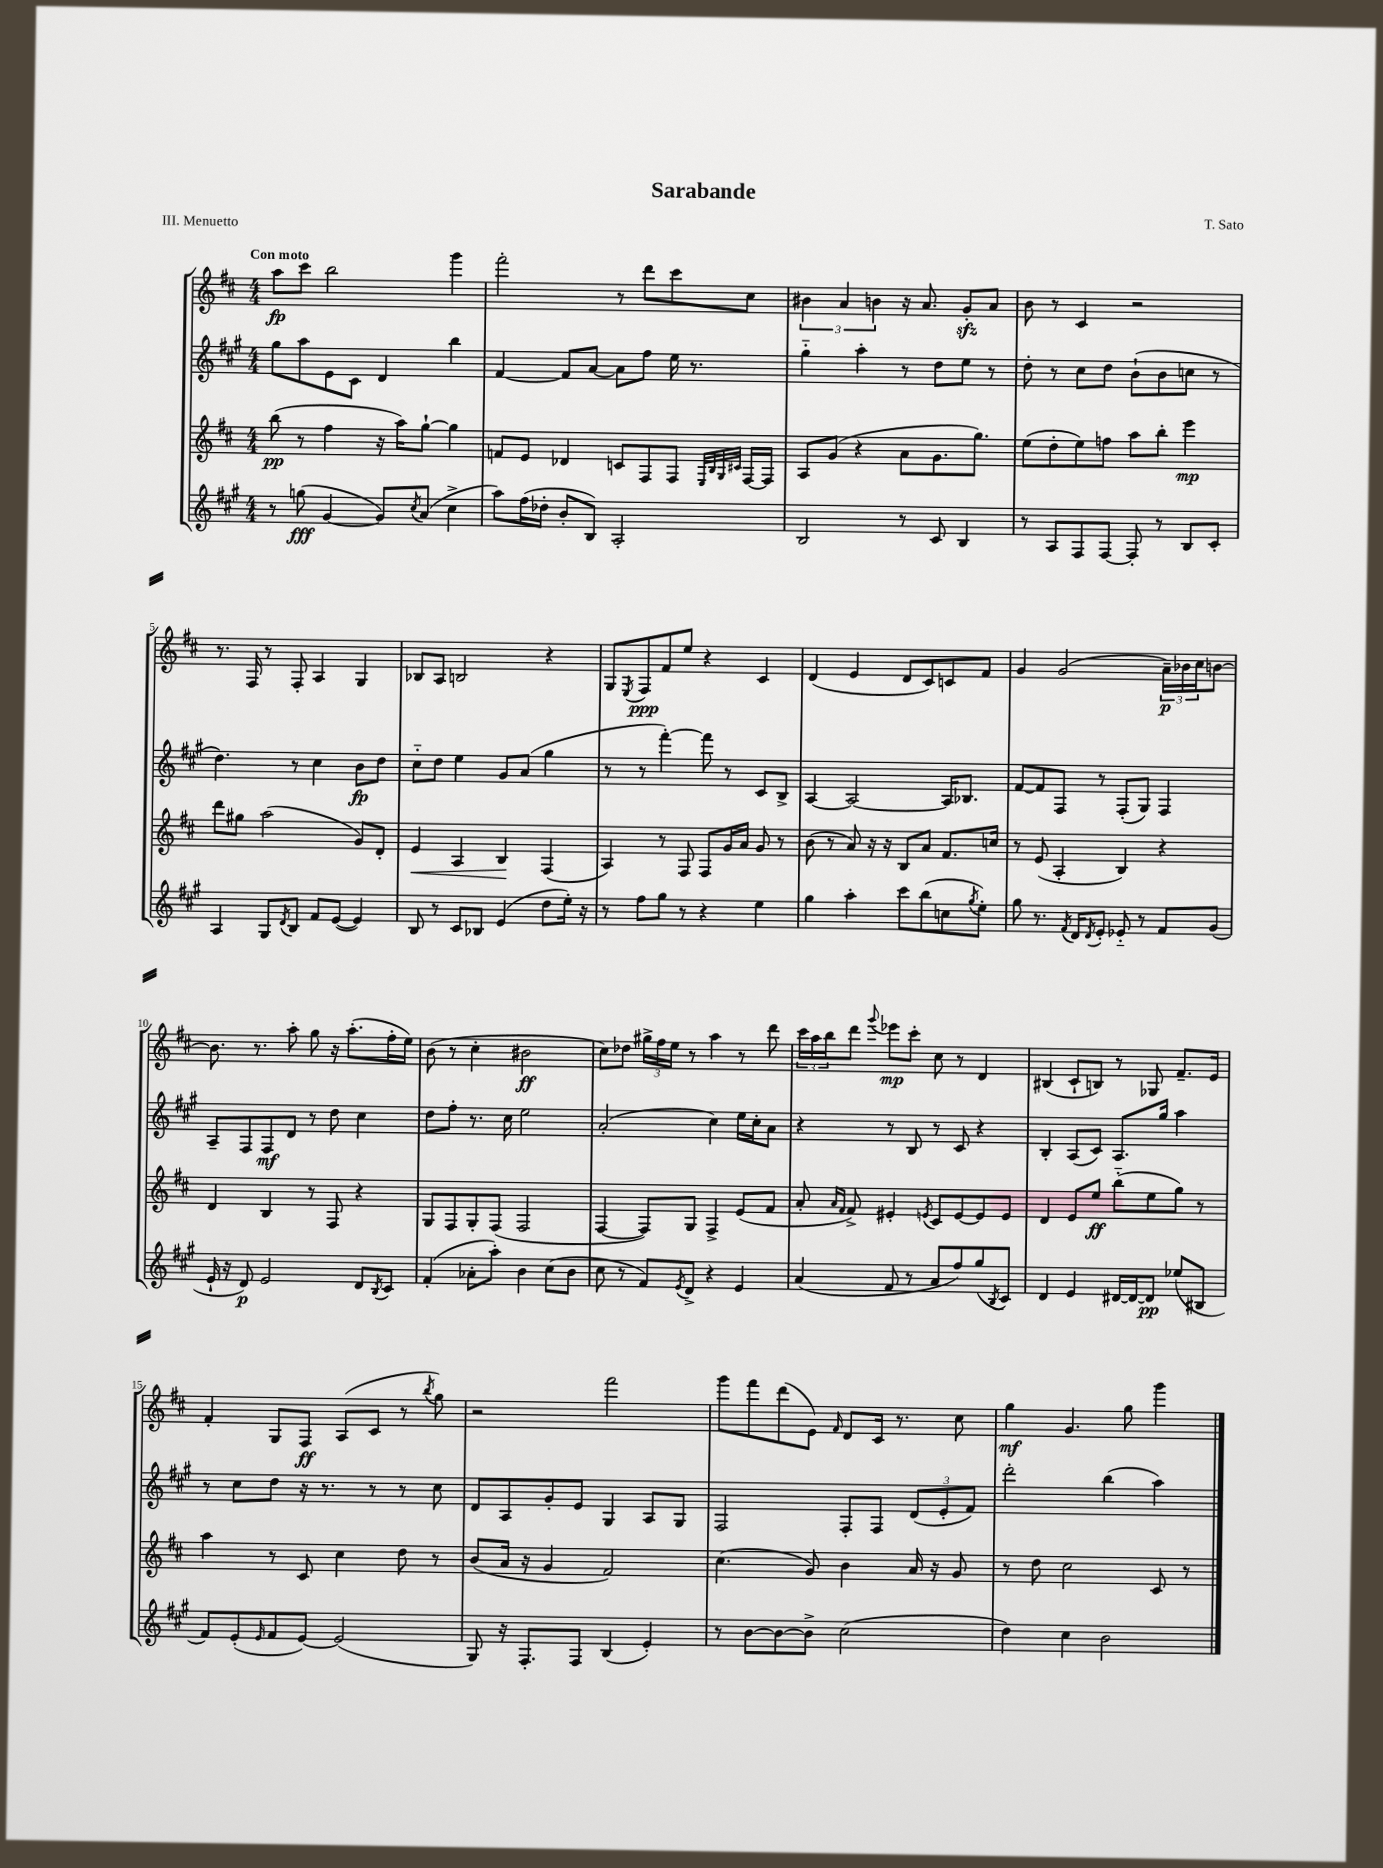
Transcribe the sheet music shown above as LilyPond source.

\header { title = "Sarabande" composer = "T. Sato" piece = "III. Menuetto" }
<<
\new StaffGroup <<
\new Staff = "s0" {
    \clef treble \key d \major \numericTimeSignature \time 4/4 \tempo "Con moto"
    a''8\fp cis'''8 b''2 g'''4 |
    fis'''2-. r8 d'''8 cis'''8 cis''8 |
    \tuplet 3/2 { bis'4 a'4 b'4 } r16 a'8. g'8-.\sfz a'8 |
    b'8 r8 cis'4 r2 |
    r8. fis16 r8 fis8-. a4 g4 |
    bes8 a8 b2 r4 |
    g8 \acciaccatura { e8 } fis8\ppp fis'8 e''8 r4 cis'4 |
    d'4( e'4 d'8 cis'8) c'8 fis'8 |
    g'4 g'2( \tuplet 3/2 { a'16--\p) bes'16 cis''16 } b'8~ |
    b'8. r8. a''8-. g''8 r16 a''8.-.( fis''16-. e''16) |
    b'8( r8 cis''4-. bis'2\ff |
    cis''8) des''8 \tuplet 3/2 { gis''16-> fis''16 e''16 } r8 a''4 r8 d'''8 |
    \tuplet 3/2 { cis'''16 a''16 b''16 } d'''8 \appoggiatura { g'''8 } ees'''8\mp cis'''8-. cis''8 r8 d'4 |
    bis4( cis'8-! b8) r8 ges8 fis'8.-- e'16 |
    fis'4-. g8 fis8\ff a8( cis'8 r8 \acciaccatura { b''8 } g''8) |
    r2 fis'''2 |
    g'''8 fis'''8 d'''8( e'8) \grace { fis'16 } d'8 cis'16 r8. cis''8 |
    g''4\mf g'4. g''8 g'''4 \bar "|." |
}
\new Staff = "s1" {
    \clef treble \key a \major \numericTimeSignature \time 4/4
    gis''8 a''8 e'8 cis'8 d'4 b''4 |
    fis'4~ fis'8 a'8~ a'8 fis''8 e''16 r8. |
    gis''4-_ a''4-. r8 d''8 e''8 r8 |
    d''8-. r8 cis''8 d''8 b'8-!( b'8 c''8 r8 |
    d''4.) r8 cis''4 b'8\fp d''8 |
    cis''8-_ d''8 e''4 gis'8 a'8( gis''4 |
    r8 r8 fis'''4~-.) fis'''8 r8 cis'8 b8-> |
    a4~ a2~ a16 bes8. |
    fis'8~ fis'8 fis8 r8 fis8-.( gis8) fis4 |
    a8-- fis8 fis8\mf d'8 r8 d''8 cis''4 |
    d''8 fis''8-. r8. cis''16 e''2 |
    a'2-.( cis''4) e''16 cis''16-. a'8 |
    r4 r8 b8 r8 cis'8 r4 |
    b4-. a8( cis'8) a8. gis''16 a''4 |
    r8 cis''8 d''8 r16 r8. r8 r8 cis''8 |
    d'8 a8 gis'8-. e'8 gis4 a8 gis8 |
    fis2 fis8-. fis8 \tuplet 3/2 { d'8( e'8-. fis'8) } |
    d'''2-. b''4( a''4) \bar "|." |
}
\new Staff = "s2" {
    \clef treble \key d \major \numericTimeSignature \time 4/4
    b''8\pp( r8 fis''4 r16 a''16) g''8~-! g''4 |
    f'8 e'8 des'4 c'8 fis8 fis8 \grace { e32 b32 g32 cis'32 } fis16~ fis16 |
    a8 g'8( r4 a'8 g'8. g''8.) |
    e''8( d''8-. e''8) f''8 a''8 b''8-. e'''4\mp |
    d'''8 gis''8 a''2( g'8) d'8-. |
    e'4\< a4 b4\! fis4( |
    a4) r8 fis8 fis8 g'16 a'16 g'8 r8 |
    b'8( r8 a'8) r16 r16 b8 a'8 fis'8. c''16 |
    r8 e'8( a4-. b4) r4 |
    d'4 b4 r8 fis8 r4 |
    g8 fis8 g8-. fis8( fis2 |
    fis4~ fis8) g8 fis4-> e'8( fis'8 |
    a'8-. \grace { a'16 fis'16 } fis'8->) eis'4-. \acciaccatura { e'8 } cis'8 e'8~ e'8 e'8 |
    d'4 e'8 e''8\ff b''8-_( e''8 g''8) r8 |
    a''4 r8 cis'8 cis''4 d''8 r8 |
    b'8( a'16 r16 g'4 fis'2) |
    cis''4.( g'8) b'4 a'16 r16 g'8 |
    r8 d''8 cis''2 cis'8 r8 \bar "|." |
}
\new Staff = "s3" {
    \clef treble \key a \major \numericTimeSignature \time 4/4
    r8 g''8\fff( gis'4~ gis'8) \acciaccatura { cis''8 } a'8( cis''4-> |
    a''8) fis''16( des''16-. b'8-. b8) a2-. |
    b2 r8 cis'8 b4 |
    r8 a8 fis8 fis8~ fis8-. r8 b8 cis'8-. |
    a4 gis8 \acciaccatura { d'8 } b8 fis'8 e'8~( e'4) |
    b8 r8 cis'8 bes8 e'4( d''8 e''16-.) r16 |
    r8 fis''8 gis''8 r8 r4 e''4 |
    gis''4 a''4-. cis'''8 b''8( c''8 \acciaccatura { gis''8 } e''8-.) |
    gis''8 r8. \acciaccatura { fis'8 } d'16 \acciaccatura { d'8 } e'8-. ees'8-_ r8 fis'8 gis'8( |
    e'16-! r16 d'8\p) e'2 d'8 \acciaccatura { b8 } cis'8 |
    fis'4-.( aes'8-. a''8-.) b'4 cis''8( b'8 |
    cis''8 r8 fis'8) \acciaccatura { e'8 } d'8-> r4 e'4 |
    a'4( fis'8 r8 a'8 fis''8) gis''8( \acciaccatura { b8 } cis'8) |
    d'4 e'4 dis'16~ dis'16~ dis'8\pp ees''8( bis8 |
    fis'8) e'8-.( \grace { e'16 } fis'8 e'8~) e'2( |
    gis8) r16 fis8.-. fis8 b4( e'4-.) |
    r8 b'8~ b'8~ b'8-> cis''2( |
    d''4) cis''4 b'2 \bar "|." |
}
>>
>>
